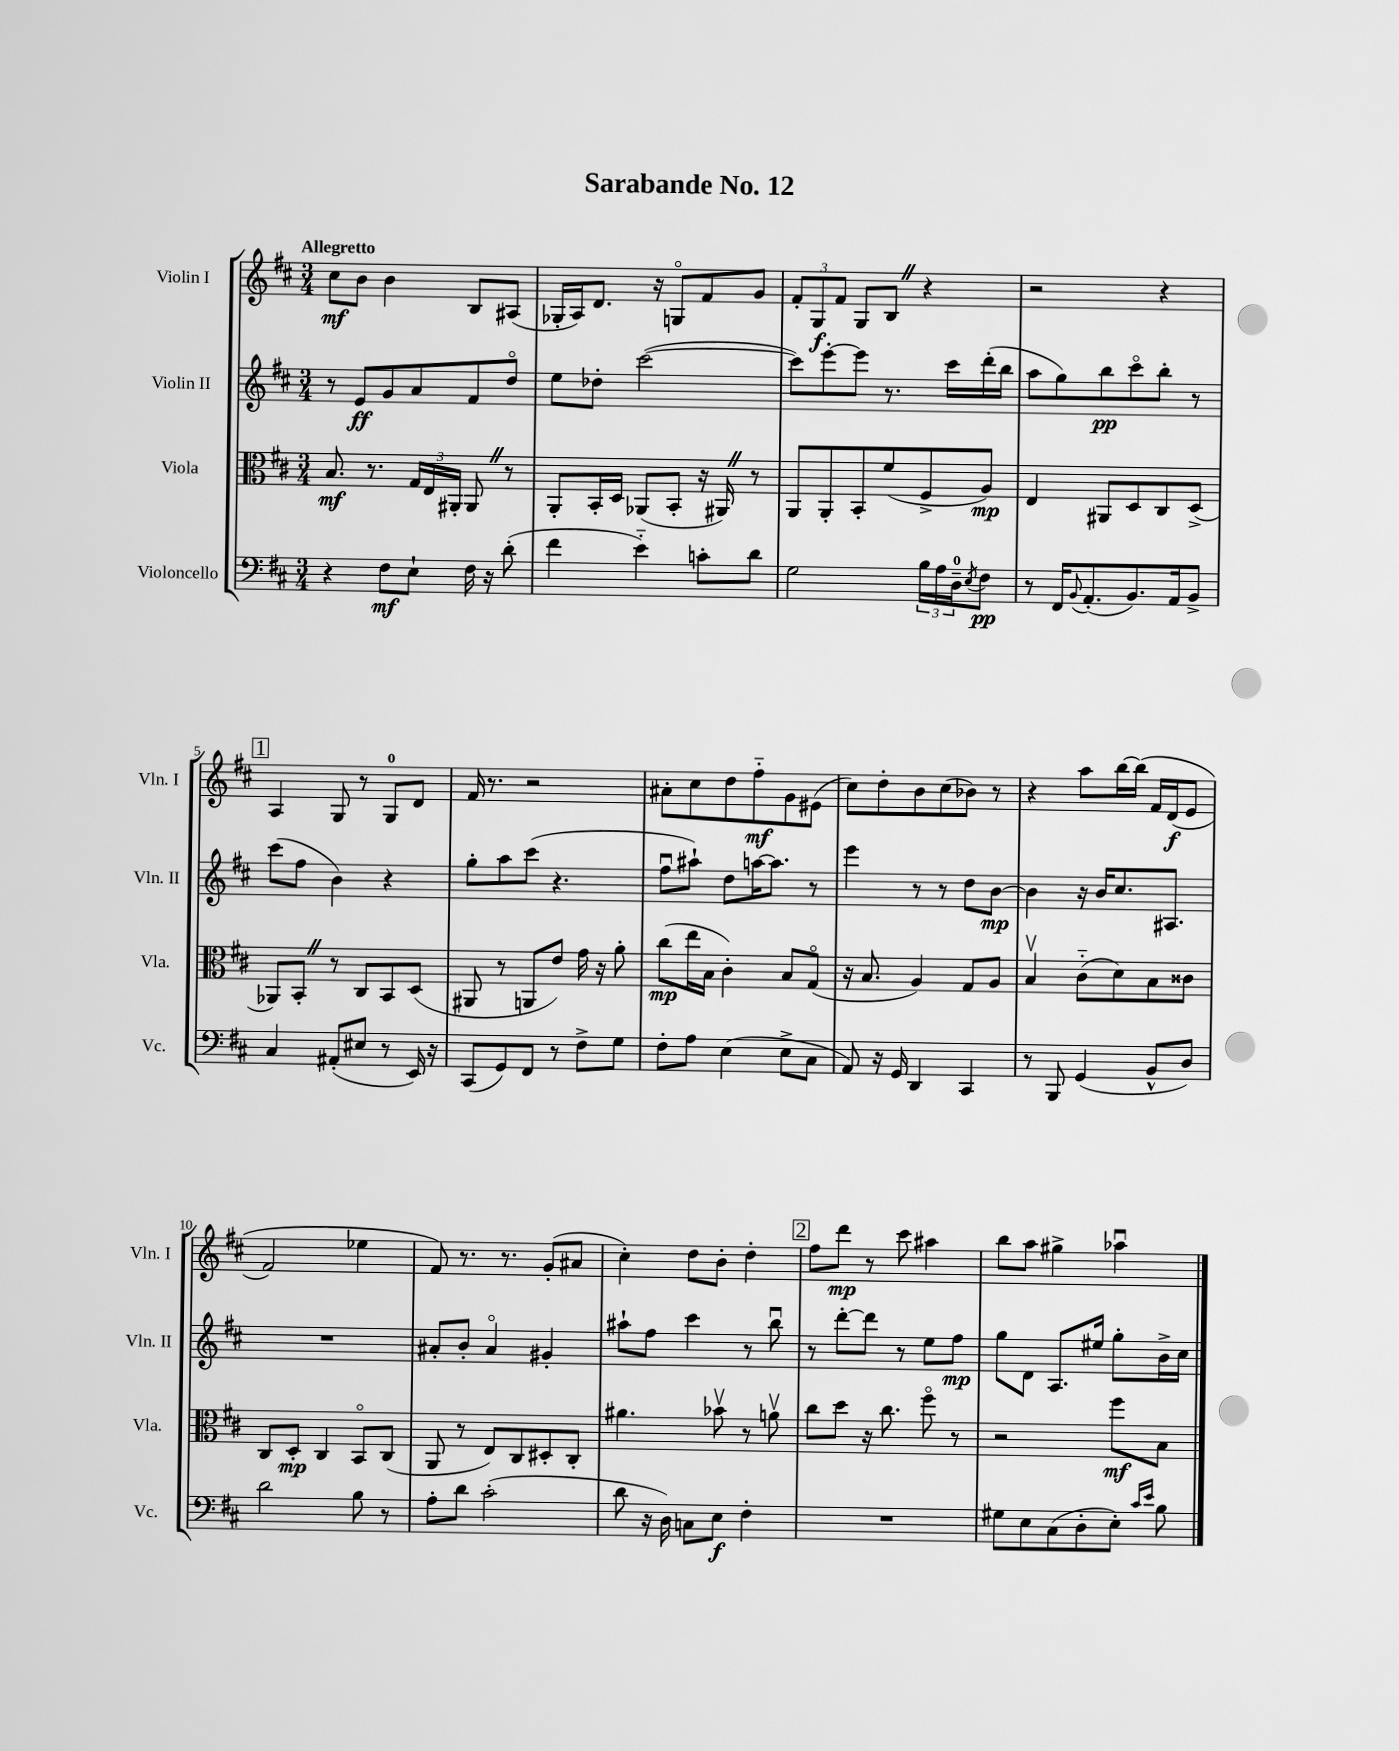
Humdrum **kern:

**kern	**kern	**kern	**kern
*staff4	*staff3	*staff2	*staff1
*clefF4	*clefC3	*clefG2	*clefG2
*k[f#c#]	*k[f#c#]	*k[f#c#]	*k[f#c#]
*M3/4	*M3/4	*M3/4	*M3/4
4r	8.B/	8r	8cc#\L
.	.	8e/L	8b\J
.	8.r	.	.
8F#\L	.	8g/	4b\
8E`\J	24G/LL	8a/	.
.	24E/	.	.
.	24AA#'/JJ	.	.
16F#\	8AA#/	8f#/	8B/L
16r	.	.	.
(8d'\	8r	8ddo/J	(8A#/J
=	=	=	=
4f#\	8AA'/L	8ee\L	16G-'/LL
.	.	.	16A/J)
.	16BB'/L	8dd-'\J	8.d/J
.	16D/JJ	.	.
4e'~\)	(8AA-/L	([2ccc#\	.
.	.	.	16r
.	8BB'/J	.	8Go/L
8c'\L	16r	.	8f#/
.	16AA#/)	.	.
8d\J	8r	.	8g/J
=	=	=	=
2G\	8AA/L	8ccc#\]L)	12f#'/L
.	.	.	12G/
.	8AA'/	[8eee'\	.
.	.	.	12f#/J
.	8BB'/	8eee\]J	8G/L
.	(8f#/	8.r	8B/J
24B\LL	8F#^/	.	4r
24A\	.	.	.
.	.	16ccc#\LL	.
24D~\J	.	.	.
8qE/	.	.	.
8F#\J	8A/J)	(16ddd'\	.
.	.	16bb\JJ	.
=	=	=	=
8r	4E/	8aa\L	2r
16FF#/LK	.	8gg\)	.
8qqBB/	.	.	.
(8.AA'/	.	.	.
.	8AA#/L	8bb\	.
8.BB/)	8D/	8ccc#o\	.
.	8C#/	8bb'\J	4r
16AA/k	.	.	.
8BB^/J	(8D^/J	8r	.
=	=	=	=
4C#/	8AA-/L)	(8ccc#\L	4A/
.	8BB'/J	8ff#\J	.
(8AA#'/L	8r	4b\)	8G/
8E#/J	8C#/L	.	8r
8r	8BB/	4r	8G/L
16EE/)	(8D/J	.	8d/J
16r	.	.	.
=	=	=	=
(8CC#/L	8AA#/	8gg'\L	16f#/
.	.	.	8.r
8GG/)	8r	8aa\	.
8FF#/J	8AA/L	(8ccc#\J	2r
8r	8e/J)	4.r	.
8F#^\L	16g\	.	.
.	16r	.	.
8G\J	8a'\	.	.
=	=	=	=
8F#'\L	(8cc#\L	8ff#u\L	8a#'\L
8A\J	16ee\L	8aa#`\J)	8cc#\
.	16B\JJ	.	.
(4E\	4c#'\)	8dd\L	8dd\
.	.	[16aa\K	8ff#'~\
.	.	8.aa\]J	.
8E^\L	8B/L	.	8g\
8C#\J	(8Go/J	8r	(8e#\J
=	=	=	=
8AA/)	16r	4eee\	8cc#\L)
.	8.B/	.	.
16r	.	.	8dd'\
16GG/	.	.	.
4DD/	4A/)	8r	8b\
.	.	8r	(8cc#\
4CC#/	8G/L	8dd\L	8b-\J)
.	8A/J	[8b\J	8r
=	=	=	=
8r	4Bv/	4b\]	4r
8BBB/	.	.	.
(4GG/	(8c#'~\L	16r	8aa\L
.	.	16b/LK	.
.	8d\)	8.cc#/	[16bb\L
.	.	.	&(16bb\]JJ
8BB^^/L	8B\	.	16f#/LL
.	.	8.A#/J	(16d/J
8D/J)	8c##\J	.	8e/J
=	=	=	=
2d\	8C#/L	2.r	2f#/)
.	8D'/J	.	.
.	4C#/	.	.
8B\	8BBo/L	.	4ee-\
8r	(8C#/J	.	.
=	=	=	=
8A'\L	8AA/	8a#'/L	8f#/&)
8d\J	8r	8b'/J	8.r
(2c#'\	8E/L)	4a#o/	.
.	.	.	8.r
.	8C#/	.	.
.	8D#'/	4g#'/	(8g'/L
.	8C#'/J	.	8a#/J
=	=	=	=
8d\	4.a#\	8aa#`\L	4cc#'\)
16r	.	8ff#\J	.
16D\)	.	.	.
8C\L	.	4ccc#\	8dd\L
8E\J	8b-v\	.	8b'\J
4F#'\	8r	8r	4dd'\
.	8av\	8bbu\	.
=	=	=	=
2.r	8cc#\L	8r	8ff#\L
.	8dd\J	[8ddd'\L	8ddd\J
.	16r	8ddd\]J	8r
.	8.cc#\	.	.
.	.	8r	8ccc#\
.	8ff#o\	8ee\L	4aa#\
.	8r	8ff#\J	.
=	=	=	=
8G#\L	2r	8gg\L	8bb\L
8E\	.	8d\J	8aa\J
(8C#\	.	8.A/L	4gg#^\
8D'\	.	.	.
.	.	16ee#/Jk	.
8E'\J)	8ff#\L	8gg'\L	4aa-u\
16qqc#/LL	.	.	.
16qqe/JJ	.	.	.
8B\	8B\J	16b^\L	.
.	.	16cc#\JJ	.
==	==	==	==
*-	*-	*-	*-
